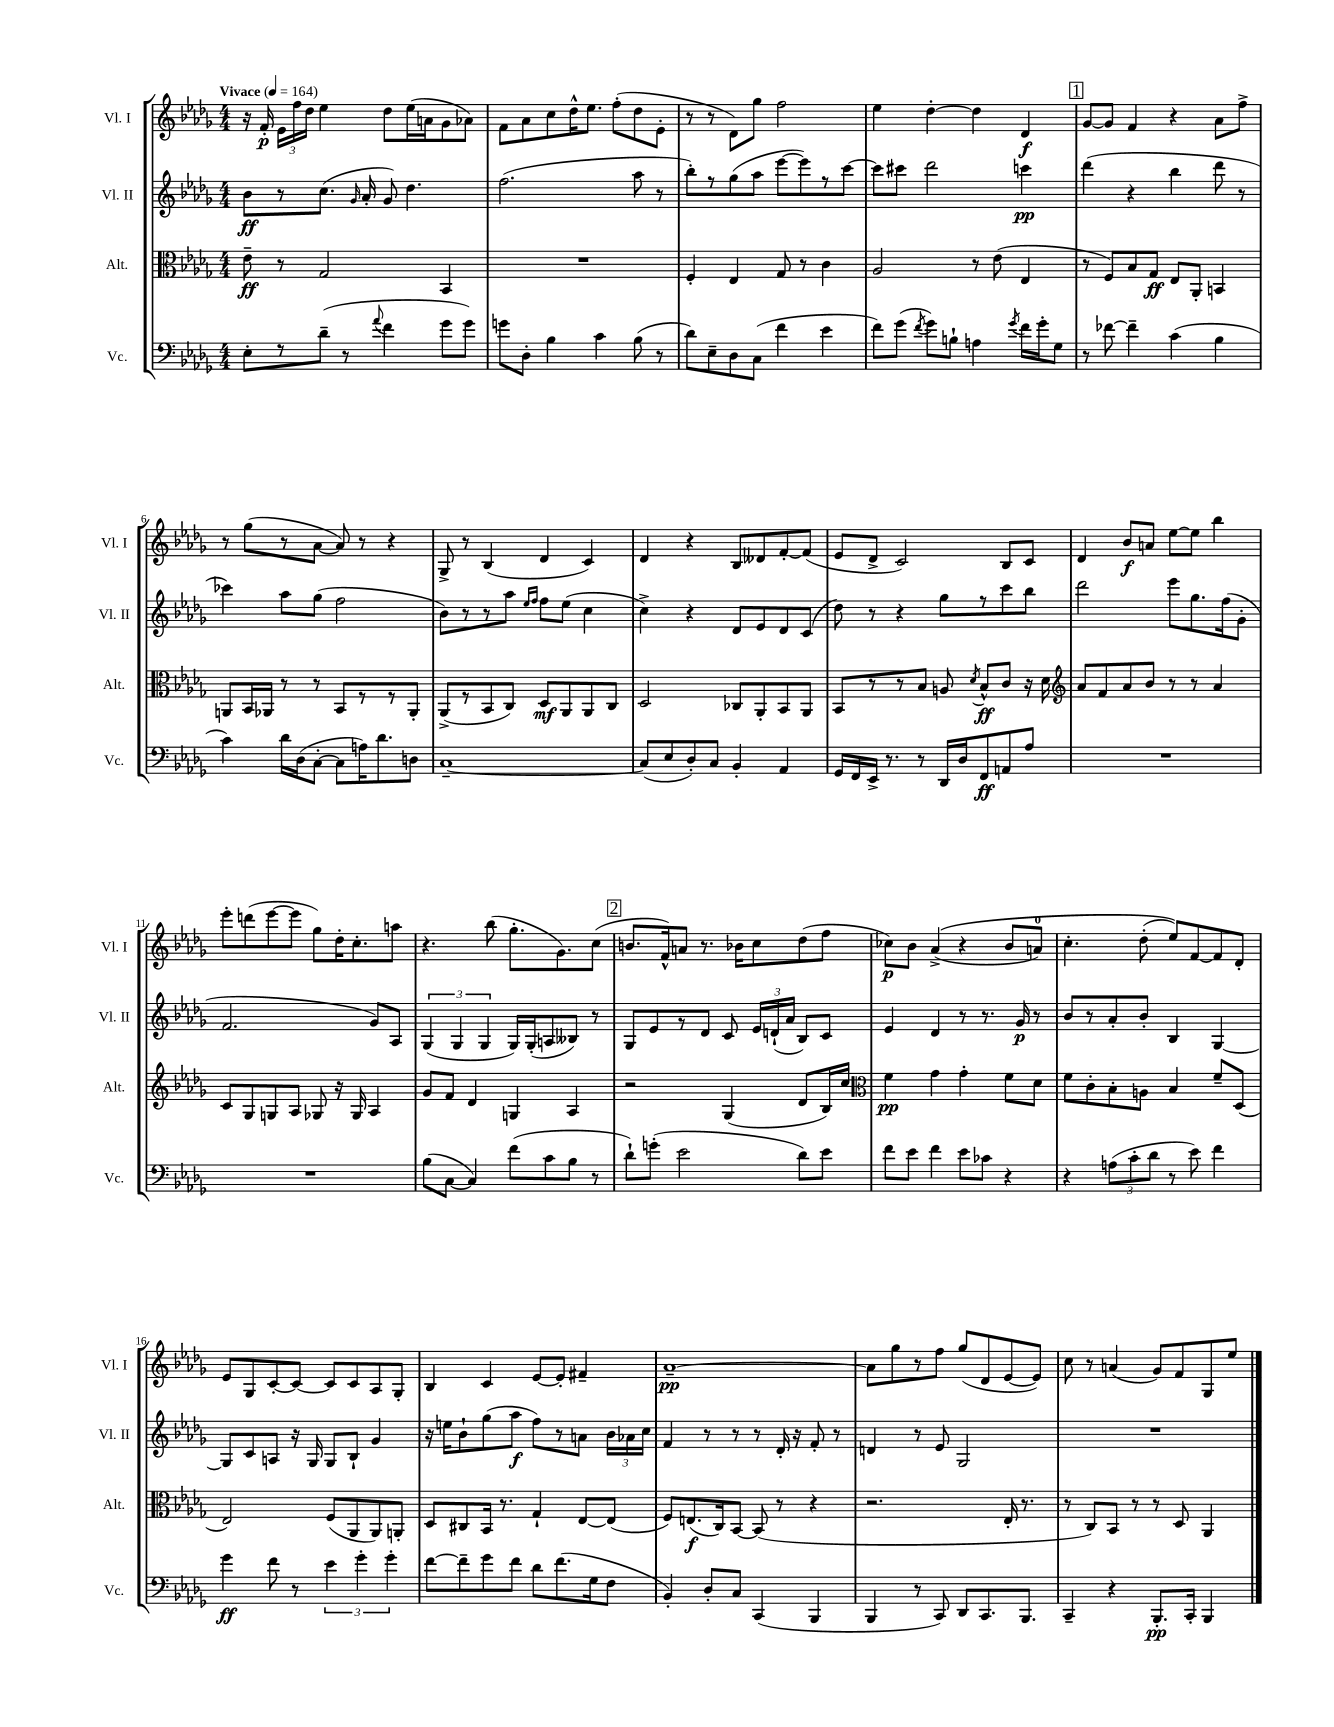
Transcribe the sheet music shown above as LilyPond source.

<<
\new StaffGroup <<
\new Staff = "s0" \with { instrumentName = "Vl. I" shortInstrumentName = "Vl. I" } {
    \clef treble \key des \major \numericTimeSignature \time 4/4 \tempo "Vivace" 4 = 164
    \autoBeamOff r16 f'16-.\p \tuplet 3/2 { ees'16[ f''16 des''16] } ees''4 des''8[ ees''16( a'16 ges'8 aes'8]) |
    f'8[ aes'8 c''8 des''16-^ ees''8.] f''8[-.( des''8 ees'8]-. |
    r8 r8 des'8[) ges''8] f''2 |
    ees''4 des''4~-. des''4 des'4\f |
    \mark \markup { \box "1" } ges'8[~ ges'8] f'4 r4 aes'8[ f''8]-> |
    r8 ges''8[( r8 aes'8]~ aes'8) r8 r4 |
    ges8-> r8 bes4( des'4 c'4) |
    des'4 r4 bes8[ deses'8 f'8~-. f'8]( |
    ees'8[ des'8]-> c'2) bes8[ c'8] |
    des'4 bes'8[\f a'8] ees''8[~ ees''8] bes''4 |
    ees'''8[-. d'''8( ees'''8~ ees'''8] ges''8[) des''16-. c''8.-. a''8] |
    r4. bes''8( ges''8.[-. ges'8.) c''8]( |
    \mark \markup { \box "2" } b'8.[ f'16-^) a'8] r8. bes'16[ c''8 des''8( f''8] |
    ces''8[\p) bes'8] aes'4->(\( r4 bes'8[ a'8]-0) |
    c''4.-. des''8-.( ees''8[)\) f'8~ f'8 des'8]-. |
    ees'8[ ges8 c'8~-. c'8]~ c'8[ c'8 aes8 ges8]-. |
    bes4 c'4 ees'8[~ ees'8]-. fis'4-- |
    aes'1~--\pp |
    aes'8[ ges''8 r8 f''8] ges''8[( des'8 ees'8~ ees'8]) |
    c''8 r8 a'4( ges'8[) f'8 ges8 ees''8] \bar "|." |
}
\new Staff = "s1" \with { instrumentName = "Vl. II" shortInstrumentName = "Vl. II" } {
    \clef treble \key des \major \numericTimeSignature \time 4/4
    \autoBeamOff bes'8[\ff r8 c''8.]( \grace { ges'16 } aes'16-. ges'8) des''4. |
    f''2.( aes''8 r8 |
    bes''8[-.) r8 ges''8( aes''8] ees'''8[~ ees'''8) r8 c'''8]~ |
    c'''8[ cis'''8] des'''2 c'''4\pp |
    \mark \markup { \box "1" } des'''4( r4 bes''4 des'''8 r8 |
    ces'''4) aes''8[ ges''8]( f''2 |
    bes'8[) r8 r8 aes''8] \grace { ees''16[ f''16] } f''8[ ees''8]( c''4 |
    c''4->) r4 des'8[ ees'8 des'8 c'8]( |
    des''8) r8 r4 ges''8[ r8 c'''8 bes''8] |
    des'''2 ees'''8[ ges''8. f''16( ges'8]-. |
    f'2. ges'8[) aes8] |
    \tuplet 3/2 { ges4( ges4 ges4 } ges16[) ges16-.( a8 beses8]) r8 |
    \mark \markup { \box "2" } ges8[ ees'8 r8 des'8] c'8 \tuplet 3/2 { ees'16[ d'16-!( aes'16] } bes8[) c'8] |
    ees'4 des'4 r8 r8. ges'16\p r8 |
    bes'8[ r8 aes'8-. bes'8]-. bes4 ges4~ |
    ges8[ c'8 a8] r16 ges16 ges8[ bes8]-! ges'4 |
    r16 e''16[ bes'8-! ges''8( aes''8]\f f''8[) r8 a'8] \tuplet 3/2 { bes'16[ aes'16 c''16] } |
    f'4 r8 r8 r8 des'16-. r16 f'8-. r8 |
    d'4 r8 ees'8 ges2 |
    R1 \bar "|." |
}
\new Staff = "s2" \with { instrumentName = "Alt." shortInstrumentName = "Alt." } {
    \clef alto \key des \major \numericTimeSignature \time 4/4
    \autoBeamOff ees'8--\ff r8 ges2 bes,4 |
    R1 |
    f4-. ees4 ges8 r8 c'4 |
    aes2 r8 ees'8( ees4 |
    \mark \markup { \box "1" } r8 f8[) bes8 ges8]\ff ees8[ aes,8]-. b,4 |
    a,8[ bes,16 aes,16] r8 r8 bes,8[ r8 r8 aes,8]-. |
    aes,8[->( r8 bes,8 c8]) des8[\mf aes,8 aes,8 c8] |
    des2 ces8[ aes,8-. bes,8 aes,8] |
    bes,8[ r8 r8 bes8] a8 \acciaccatura { des'8 } bes8[-^\ff c'8] r16 des'16 |
    \clef treble aes'8[ f'8 aes'8 bes'8] r8 r8 aes'4 |
    c'8[ ges8 g8 aes8] ges8 r16 ges16 aes4 |
    ges'8[ f'8] des'4 g4 aes4 |
    \mark \markup { \box "2" } r2 ges4( des'8[ bes16) c''16] |
    \clef alto f'4\pp ges'4 ges'4-. f'8[ des'8] |
    f'8[ c'8-. bes8-. a8] bes4 f'8[-- des8]( |
    ees2) f8[( aes,8 aes,8) a,8]-. |
    des8[ cis8 bes,16] r8. ges4-! ees8[~ ees8]( |
    f8[) e8.\f( c16) bes,8]~ bes,8( r8 r4 |
    r2. ees16-. r8. |
    r8 c8[) bes,8] r8 r8 des8 aes,4 \bar "|." |
}
\new Staff = "s3" \with { instrumentName = "Vc." shortInstrumentName = "Vc." } {
    \clef bass \key des \major \numericTimeSignature \time 4/4
    \autoBeamOff ees8[-. r8 des'8]--( r8 \appoggiatura { aes'8 } f'4 ges'8[ ges'8]) |
    g'8[ des8]-. bes4 c'4 bes8( r8 |
    des'8[) ees8-- des8 c8]( f'4 ees'4 |
    f'8[) ges'8]( \acciaccatura { f'8 } ges'8[) b8]-! a4 \acciaccatura { ges'8 } f'16[ ges'16-. ges8] |
    \mark \markup { \box "1" } r8 fes'8~ fes'4-- c'4( bes4 |
    c'4) des'16[ des16( c8]~-. c8[ a16) des'8. d8] |
    c1~-- |
    c8[( ees8 des8-.) c8] bes,4-. aes,4 |
    ges,16[ f,16 ees,16]-> r8. r8 des,16[ des16 f,8\ff a,8 aes8] |
    R1 |
    R1 |
    bes8[( c8]~ c4) f'8[( c'8 bes8] r8 |
    \mark \markup { \box "2" } des'8[-!) g'8]-.( ees'2 des'8[) ees'8] |
    f'8[ ees'8] f'4 ees'8[ ces'8] r4 |
    r4 \tuplet 3/2 { a8[( c'8-. des'8] } r8 ees'8) f'4 |
    ges'4\ff f'8 r8 \tuplet 3/2 { ees'4 ges'4-. ges'4-. } |
    f'8[~ f'8-- ges'8 f'8] des'8[ f'8.( ges16 f8] |
    bes,4-.) des8[-. c8] c,4( bes,,4 |
    bes,,4 r8 c,8) des,8[ c,8. bes,,8.] |
    c,4-- r4 bes,,8.[-.\pp c,16]-. bes,,4 \bar "|." |
}
>>
>>
